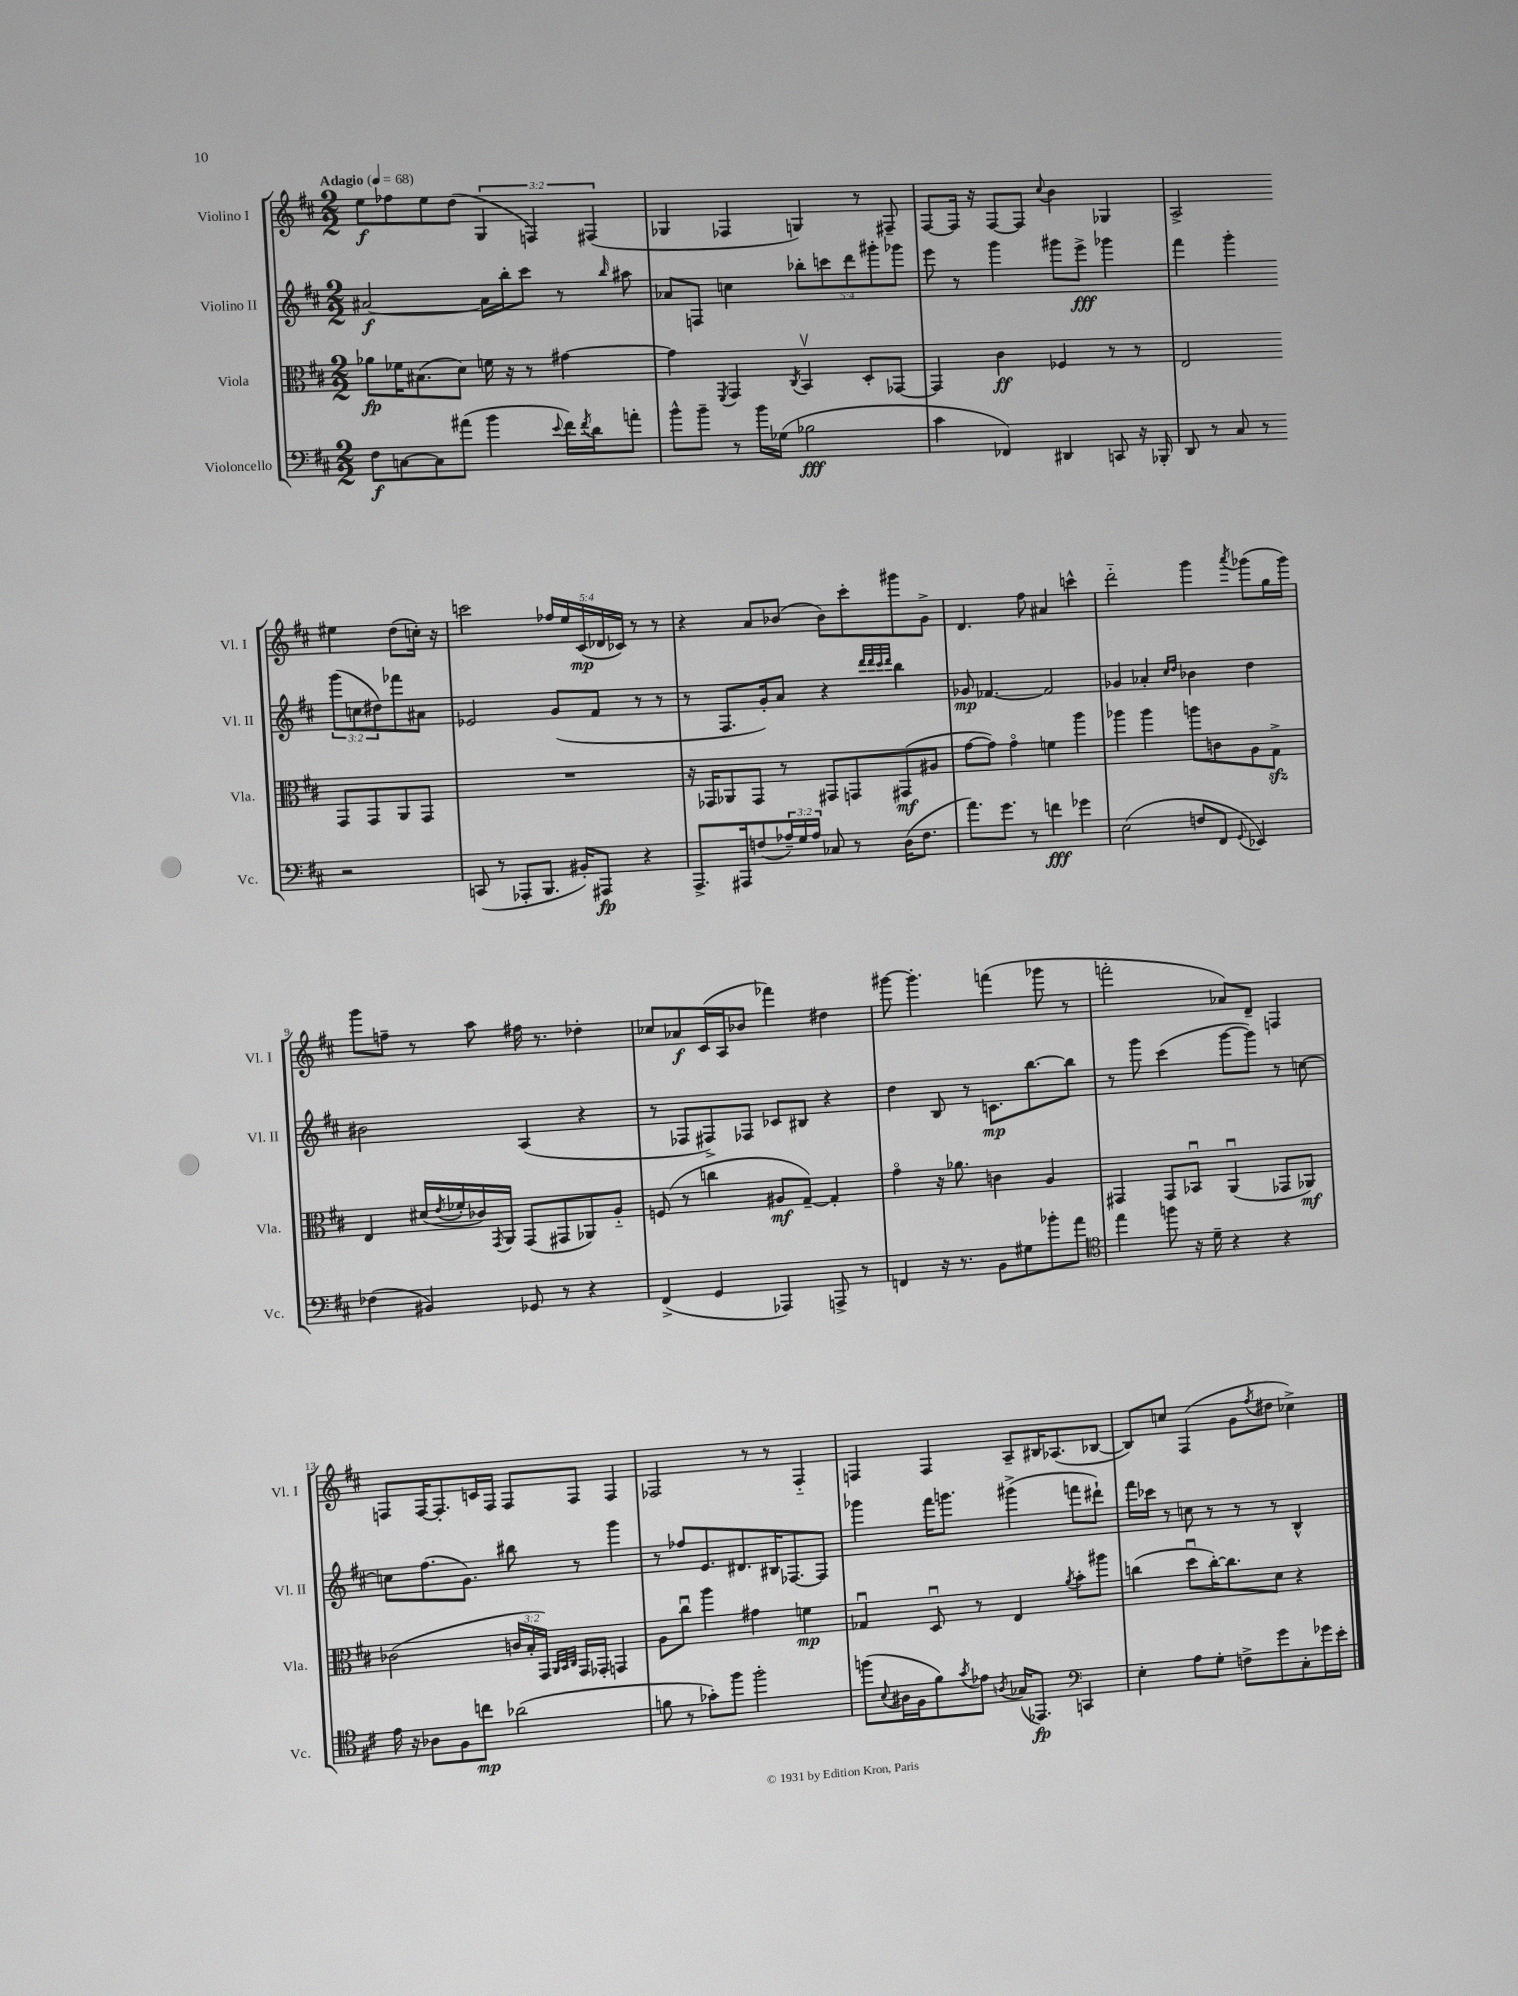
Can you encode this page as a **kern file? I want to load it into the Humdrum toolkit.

**kern	**kern	**kern	**kern
*staff4	*staff3	*staff2	*staff1
*clefF4	*clefC3	*clefG2	*clefG2
*k[f#c#]	*k[f#c#]	*k[f#c#]	*k[f#c#]
*M2/2	*M2/2	*M2/2	*M2/2
*MM68	*MM68	*MM68	*MM68
8F#\L	8a-\L	[2a#/	8ee\L
[8C\	16f-\K	.	8ff-\
.	(8.B#\	.	.
8C\]	.	.	8ee\
(8a#\J	8d\J)	.	(8dd\J
4b\	16f\	16a#\]LL	6G/
.	16r	16bb'\J	.
.	8r	8ccc#\J	.
.	.	.	6F/)
8qqe/	.	.	.
16f#\LL)	[4g#\	8r	.
8qf#/	.	.	.
16d\J	.	.	.
.	.	.	(6F#/
.	.	16qqbb/	.
8a'\J	.	8aa#\	.
=	=	=	=
8b^^\L	4g#\]	8a-/L	4G-/
8b~\J	.	8F/J	.
.	8qFF#/	.	.
8r	4GG/	4cc\	4F-/
16b\LL	.	.	.
(16G-\JJ	.	.	.
.	8qC#/	.	.
2B-\	4BBv/	10bb-'\L	4G/)
.	.	10ccc\	.
.	.	10ddd\	.
.	8D'/L	.	8r
.	.	10ggg#'\	.
.	[8GG-/J	.	8F#~/
.	.	10ggg-\J	.
=	=	=	=
4c#\	4GG-/]	8eee\	[8F#/L
.	.	8r	16F#/]Jk
.	.	.	16r
4FF-/)	4c#\	4ggg\	[8F#/L
.	.	.	8F#/]J
.	.	.	8qqcc#/
4DD#/	4F-/	8ggg#\L	4b\
.	.	8eee^\J	.
8CC/	8r	4ggg-\	4G-/
16r	8r	.	.
16BBB-'/	.	.	.
=	=	=	=
8DD/	2E/	4fff#\	2A^/
8r	.	.	.
8C#/	.	4ggg'\	.
8r	.	.	.
2r	8GG/L	(12ggg\L	4ee#\
.	.	12cc\	.
.	8GG/	.	.
.	.	12dd#\)	.
.	8AA/	8fff-\	(8dd\L
.	8GG/J	8a#\J	16cc'\Jk)
.	.	.	16r
=	=	=	=
(8CC/	1r	2e-/	2ccc\
8r	.	.	.
8AAA-'/L	.	.	.
8.BBB/J	.	.	.
.	.	(8g/L	20ff-/LL
.	.	.	20ee/
16BB#'/LK)	.	.	.
.	.	.	(20c#/
8AAA#/J	.	8f#/J	.
.	.	.	20d-/
.	.	.	20c-/JJ)
4r	.	8r	8r
.	.	8r	8r
=	=	=	=
8.AAA^/L	16r	8r	4r
.	16GG-/LK	.	.
.	8AA-/	8.F#/L	.
16AAA#/k	.	.	.
(8F/	8GG-/J	.	8a/L
.	.	16g'/k)	.
24A-~/L)	8r	8a/J	(8b-/J
24G/	.	.	.
24A-/JJ	.	.	.
8C-/	8GG#/L	4r	8b-\L)
8r	8GG/	.	8ccc#'\
.	.	32qqddd/LLL	.
.	.	32qqddd/	.
.	.	32qqccc#/	.
.	.	32qqddd/JJJ	.
(16D\LK	(8GG#/	4bb\	8ggg#\
8.F\J	.	.	.
.	8A#/J	.	8g^\J
=	=	=	=
8.a\L)	[8g\L	8g-/	4.d/
.	8g\]J)	[4.f-/	.
8.g\J	.	.	.
.	4go\	.	.
8r	.	.	8ff#\
4f\	4f\	2f-/]	4a#/
4g-\	4aa\	.	4ccc^^\
=	=	=	=
(2E\	4aa-\	4g-/	2ddd'~\
.	4aa-\	4a-'/	.
.	.	16qqcc#/LL	.
.	.	16qqdd/JJ	.
8F/L	8aa\L	4b-\	4ggg\
8FF#/J	8c\	.	.
8qqGG/	.	.	8qaaa/
4EE-/)	8A\	4dd\	(8ggg-\L
.	8G^\J	.	16gg\L
.	.	.	16ggg-\JJ)
=	=	=	=
(4F-\	4E/	2b#\	8ggg\L
.	.	.	8ff~\J
4BB#/)	(16d#/LL	.	8r
.	8qe/	.	.
.	16f-'/	.	.
.	16c-/)	.	8aa\
.	8qGG/	.	.
.	16AA/JJ	.	.
8GG-/	(8GG/L	(4A/	16ff#\
.	.	.	8.r
8r	8GG#/	.	.
4r	8AA-/)	4r	4dd-'\
.	8A'~/J	.	.
=	=	=	=
(4FF#^/	(8F/	8r	8cc-/L
.	8r	8F-/L	8a-/
4GG/	4cc\	8F#^/)	(16c#/L
.	.	.	16A/J
.	.	8F-/J	8b-/J
4AAA-/)	8A#/L	8c-/L	4fff-\)
.	[8G~/J)	8B#/J	.
8AAA^/	4G'/]	4r	4dd#\
8r	.	.	.
=	=	=	=
4FF/	4go\	4dd\	[8ggg#\
.	.	.	4.ggg#'\]
16r	16r	8B/	.
8.r	8.a-\	.	.
.	.	8r	.
8BB\L	4c\	8.c\L	(4fff\
8G#\	.	.	.
.	.	[8.bb\	.
8b-'\	4A/	.	8ggg-\
8a\J	.	8bb\]J	8r
=	=	=	=
*clefC4	*	*	*
4ee\	4GG#/	8r	2fff'\
.	.	8ggg\	.
8ff\	8GG#/L	(4ccc#\	.
16r	8BB-u/J	.	.
16d~\	.	.	.
4r	(4AAu/	[8ggg\L	8a-/L)
.	.	8ggg\]J)	8d~/J
4r	8GG-/L	8r	4F/
.	8AA-/J)	[8cc\	.
=	=	=	=
16e\	(2c-\	8cc\]L	8F/L
16r	.	.	.
8A-\L	.	(8.ff#\	[16F/K
.	.	.	8.F'/]
8F#\	.	.	.
.	.	8.g\J)	.
8cc\J	.	.	16c/L
.	.	.	16F/JJ
(2a-\	24c/LL	8bb#\	8F/L
.	24B'/	.	.
.	24GG/JJ)	.	.
.	32qqAA/LLL	.	.
.	32qqBB/	.	.
.	32qqC#/JJJ	.	.
.	16GG/LL	8r	8F/J
.	16GG-'/JJ	.	.
.	4GG/	4ggg\	4F/
=	=	=	=
8f\	8A\L	8r	2F-/
8r	8cc#u\J	8ff-/L	.
8g-'\L)	4aa\	8.e/	.
8ff#\J	.	.	.
.	.	8.d#/	.
2ff#'\	4g#\	.	8r
.	.	16B#/K	8r
.	.	[8.F-/	.
.	4f\	.	4F-'~/
.	.	8F-/]J	.
=	=	=	=
(8ff\L	4G-u/	4ggg-\	4F/
8qqB/	.	.	.
16A#\L	.	.	.
16F#\J	.	.	.
8f#\)	8Du/	16fff#\LK	4F/
.	.	8.ggg\J	.
8qg/	.	.	.
8e-\J	8r	.	.
8qA/	.	.	.
(16G-/LK	4E/	(4ggg#^\	8A~/L
8.EE-/J)	.	.	.
.	.	.	16B#/K
.	.	.	(8.A-/
*clefF4	*	*	*
.	8qa/	.	.
4CC/	8b'\L	8fff\L	.
.	8aa#\J	8ddd#`\J)	[8B-/J
=	=	=	=
4E'\	(4cc\	16fff#\LL	8B-/]L)
.	.	16ccc-\JJ	.
.	.	8r	8cc/J
8A\L	8ddu\L	8cc\	(4F#/
8G'\J	[16cc'\K)	8r	.
.	8.cc\]	.	.
8F^\L	.	8r	8g\L
.	.	.	8qff#/
8g\	8d\J	8r	8dd#\J
8C#'\	4r	4B^^/	4cc-^\)
16g-\L	.	.	.
16e'\JJ	.	.	.
==	==	==	==
*-	*-	*-	*-
